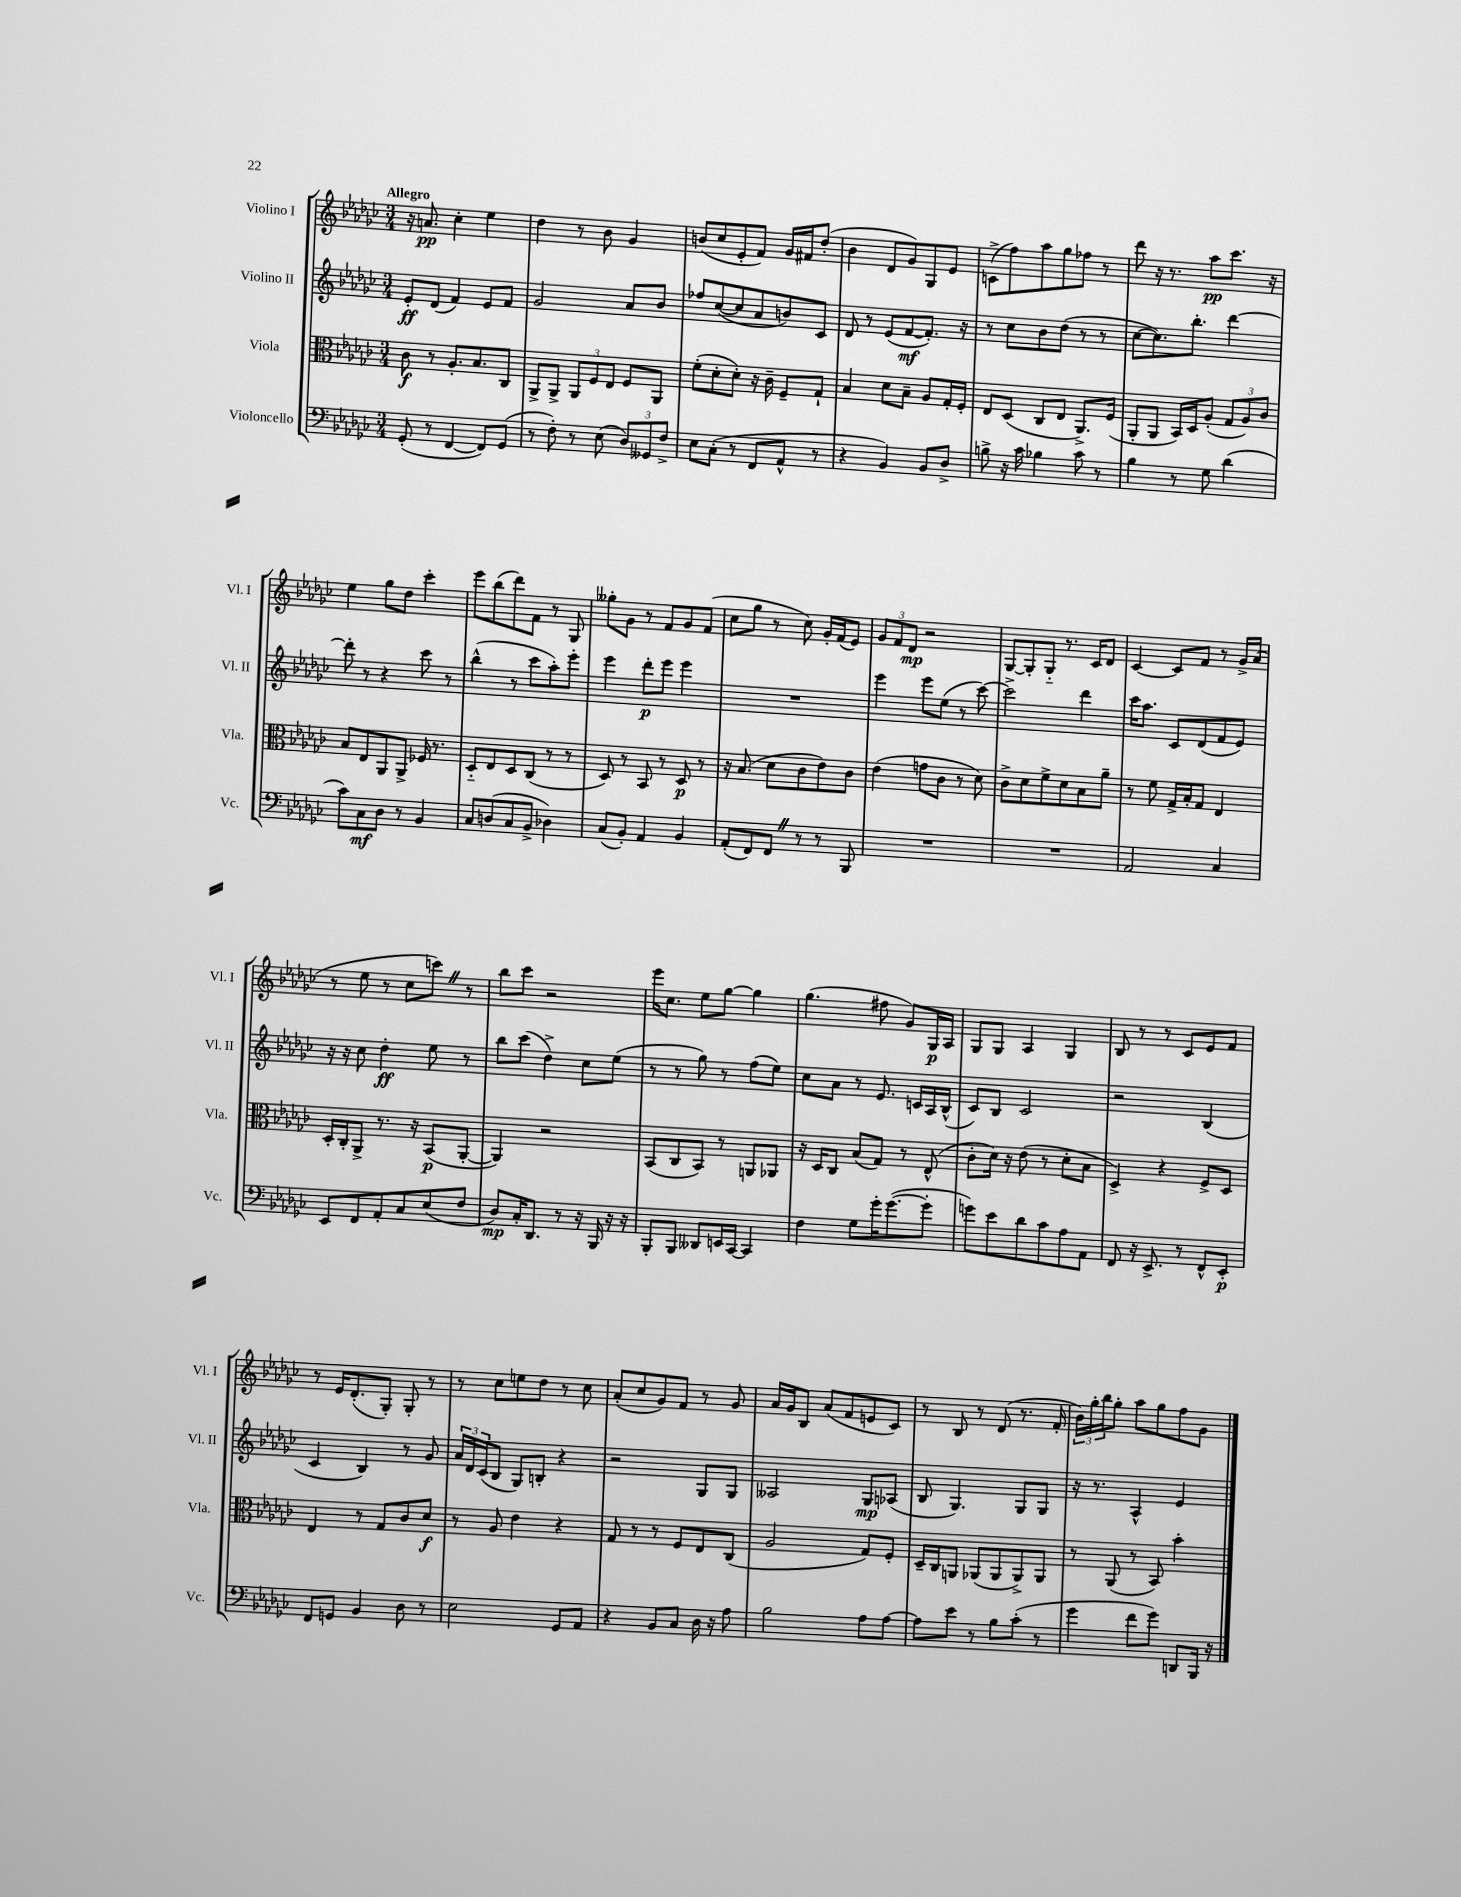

**kern	**kern	**kern	**kern
*staff4	*staff3	*staff2	*staff1
*clefF4	*clefC3	*clefG2	*clefG2
*k[b-e-a-d-g-c-]	*k[b-e-a-d-g-c-]	*k[b-e-a-d-g-c-]	*k[b-e-a-d-g-c-]
*M3/4	*M3/4	*M3/4	*M3/4
(8GG-'/	8c-\	8e-'/L	16r
.	.	.	8.a/
8r	8r	(8d-/J	.
[4FF/	8.A-'/L	4f/)	4cc-'\
.	8.B-/	.	.
8FF/]L)	.	8e-/L	4ee-\
(8GG-/J	8C-/J	8f/J	.
=	=	=	=
8r	8AA-^/L	2g-/	4dd-\
8F'\)	8AA-^/J	.	.
8r	12AA-/L	.	8r
.	12F/	.	.
(8E-\	.	.	8b-\
.	12E-/J	.	.
12D-/L)	8F/L	8a-/L	4g-/
12GG--/	.	.	.
.	8AA-/J	8b-/J	.
12F^/J	.	.	.
=	=	=	=
8E-\L	(8f'\L	8ff-/L	(8b/L
(8C-'\J	8d-'\	([8cc-/	8cc-/
8r	8d-'\J)	8cc-/]	8e-'/
8FF/L	16r	8a-/	8f/J)
.	16c-~\	.	.
8AA-^^/J	8F~/L	8b/)	16g-/LL
.	.	.	16f#/J
8r	8G-`/J	8c-/J	(8dd-'/J
=	=	=	=
4r	4B-/	8d-/	4b-\
.	.	8r	.
4BB-/)	8d-\L	(8e-/L	8d-/L
.	8B-~\J	[8f/	8g-/)
8BB-/L	8A-/L	8.f'/]J)	8G-/
8D-^/J	16G-'/L	.	8e-/J
.	16F'/JJ	16r	.
=	=	=	=
8B^\	8E-/L	8r	(8c^\L
16r	(8D-/J	8cc-\L	8ff\)
16c-\	.	.	.
4B-\	8C-/L	8b-\	8aa-\
.	8E-/J	(8dd-\J	8gg-\
8c-\	8.AA-^/L)	8r	8ff-\J
8r	.	8r	8r
.	(16F/Jk	.	.
=	=	=	=
4B-\	8AA-'/L	[8cc-\L	8ddd-\
.	8AA-/J	8.cc-\])	16r
.	.	.	8.r
8r	16BB-/LL)	.	.
.	16D-/J	8.bb-'\J	.
8G-\	(8A-'/J	.	8aa-\L
(4d-\	12G-/L	[4ddd-\	8.ccc-\J
.	12A-/)	.	.
.	12c-/J	.	.
.	.	.	16r
=	=	=	=
8c-\L)	8B-/L	8ddd-'\]	4ee-\
8C-\	8E-/	8r	.
8D-\J	8AA-/	4r	8gg-\L
8r	8AA-^/J	.	8dd-\J
4BB-/	16F-/	8ccc-\	4ccc-'\
.	8.r	.	.
.	.	8r	.
=	=	=	=
8C-/L	8D-'~/L	(4bb-^^\	8eee-\L
(8D/	8E-/	.	(8bb-\
8C-/	8D-/	8r	8ddd-\)
8BB-^/J	(8C-/J	8ccc-\L	8f\J
4D-\)	8r	8aa-'\)	8r
.	8r	8eee-'\J	8G-/
=	=	=	=
(8C-/L	8D-/)	4eee-\	8gg--'\L
8BB-'/J)	8r	.	8g-\J
4AA-/	8BB-/	8ddd-'\L	8r
.	8r	8eee-\J	8f/L
4BB-/	8D-/	4eee-\	8g-/
.	8r	.	(8f/J
=	=	=	=
(8AA-'/L	16r	2.r	8cc-\L
.	(8.B-/	.	.
8FF/)	.	.	8gg-\J
8FF/J	8d-\L	.	8r
8r	8c-\	.	8cc-\)
8r	8e-\)	.	16g-'/LL
.	.	.	(16f/J
8BBB-/	8c-\J	.	8e-/J)
=	=	=	=
2.r	(4e-\	4eee-\	12g-/L
.	.	.	12f/
.	.	.	12d-/J
.	8g\L	8eee-\L	2r
.	8c-\J	(8ee-\J	.
.	8r	8r	.
.	8d-\)	[8ccc-\)	.
=	=	=	=
2.r	8c-^\L	2ccc-^\]	[8G-/L
.	8d-\	.	8G-'/]
.	8f^\	.	8G-'~/J
.	8d-\	.	8.r
.	8B-\	4ddd-\	.
.	.	.	16c-/LK
.	8a-~\J	.	8d-/J
=	=	=	=
2AA-/	8r	16ccc-\LK	[4c-/
.	.	8.aa-\J	.
.	8f\	.	.
.	16G-^/LL	8c-/L	8c-/]L
.	16B-'/J	.	.
.	8G-/J	(8d-/	8f/J
4C-/	4E-/	8f/	8r
.	.	8e-/J)	16g-^/LL
.	.	.	(16a-/JJ
=	=	=	=
8EE-/L	16D-'/LL	16r	8r
.	16C-'/J	16r	.
8FF/	8AA-^/J	8cc-\	8ee-\
8AA-'/	8.r	4dd-'\	8r
8C-/	.	.	8cc-\L
.	16r	.	.
(8E-/	(8BB-/L	8ee-\	8ccc\J)
8F/J	[8AA-'/J	8r	8r
=	=	=	=
8D-/L)	4AA-/])	8bb-\L	8bb-\L
16C-'/K	.	(8ccc-\J	8ccc-\J
8.DD-/J	.	.	.
.	2r	4dd-^\)	2r
8r	.	.	.
16r	.	8cc-\L	.
16BBB-/	.	.	.
16r	.	(8ee-\J	.
16r	.	.	.
=	=	=	=
8BBB-'/L	(8BB-/L	8r	16eee-\LK
.	.	.	8.cc-\J
8BBB-/J	8C-/	8r	.
8DD--/L	8BB-/J)	8gg-\)	8ee-\L
16EE/L	8r	8r	[8gg-\J
[16CC-/JJ	.	.	.
4CC-/]	8AA/L	(8ff\L	4gg-\]
.	8AA-/J	8ee-\J)	.
=	=	=	=
4F\	16r	8cc-\L	(4.gg-\
.	16D-/LK	.	.
.	8C-/J	8a-\J	.
8G-\L	(8B-/L	8r	.
16g-'\K	8G-/J)	8.e-/	8ff#\
([8.g-\	.	.	.
.	8r	.	8g-/L)
.	.	16c/LL	.
8g-'\]J	(8E-^^/	16A-/	16G-/L
.	.	(16B-^^/JJ	16A-/JJ
=	=	=	=
8g\L)	8c-'\L	8c-/L)	8G-/L
8e-\	16d-\Jk)	8B-/J	8G-/J
.	16r	.	.
8d-\	(8e-\	2c-/	4A-/
8c-\	8r	.	.
8A-\	8d-'\L	.	4G-/
8AA-\J	8B-\J	.	.
=	=	=	=
8FF/	4D-^/)	2r	8B-/
16r	.	.	8r
8.EE-^/	.	.	.
.	4r	.	8r
8r	.	.	8c-/L
8FF^^/L	8F^/L	(4B-/	8e-/
8EE-'/J	8D-/J	.	8f/J
=	=	=	=
8FF/L	4E-/	4c-/	8r
8GG/J	.	.	16e-/LK
.	.	.	(8.d-'/
4BB-/	8r	4B-/)	.
.	8G-/L	.	8G-'/J)
8D-\	8c-/	8r	8G-'/
8r	8d-/J	8g-/	8r
=	=	=	=
2E-\	8r	24a-/LL	8r
.	.	24d-/	.
.	.	(24c-/J	.
.	8A-/	8B-/J	8cc-\L
.	4e-\	8G-/L)	8ee\
.	.	8B'/J	8dd-\J
8GG-/L	4r	4r	8r
8AA-/J	.	.	8cc-\
=	=	=	=
4r	8G-/	2r	(8a-'/L
.	8r	.	8cc-/
8BB-/L	8r	.	8g-/)
8C-/J	8F/L	.	8f/J
16D-\	8E-/	8G-/L	8r
16r	.	.	.
8A-\	(8C-/J	8G-/J	8g-/
=	=	=	=
2B-\	2A-/	2A--/	16a-/LL
.	.	.	16g-/J
.	.	.	8B-/J
.	.	.	(8a-/L
.	.	.	8f/
8A-\L	8G-/L)	8G-/L	8e/
[8A-\J	8F'/J	(8A-/J	8c-/J)
=	=	=	=
8A-\]L	16D-~/LL	8B-/	8r
.	16C-/J	.	.
8e-\J	8AA/J	4.G-/)	8B-/
8r	(8AA-/L	.	8r
8B-\L	8AA-/	.	(8d-/
(8c-'\J	8AA-^/)	8G-/L	8.r
8r	8AA-/J	8G-/J	.
.	.	.	16f'/
=	=	=	=
4g-\	8r	16r	24b-\LL)
.	.	.	24gg-'\
.	.	8.r	.
.	.	.	24bb-\J
.	(8AA-/	.	8gg-'\J
8f\L	8r	4A-^^/	8aa-\L
8g-\J)	8BB-/)	.	8gg-\
8DD/L	4b-'\	4e-/	8ff\
16BBB-/Jk	.	.	8g-\J
16r	.	.	.
==	==	==	==
*-	*-	*-	*-
